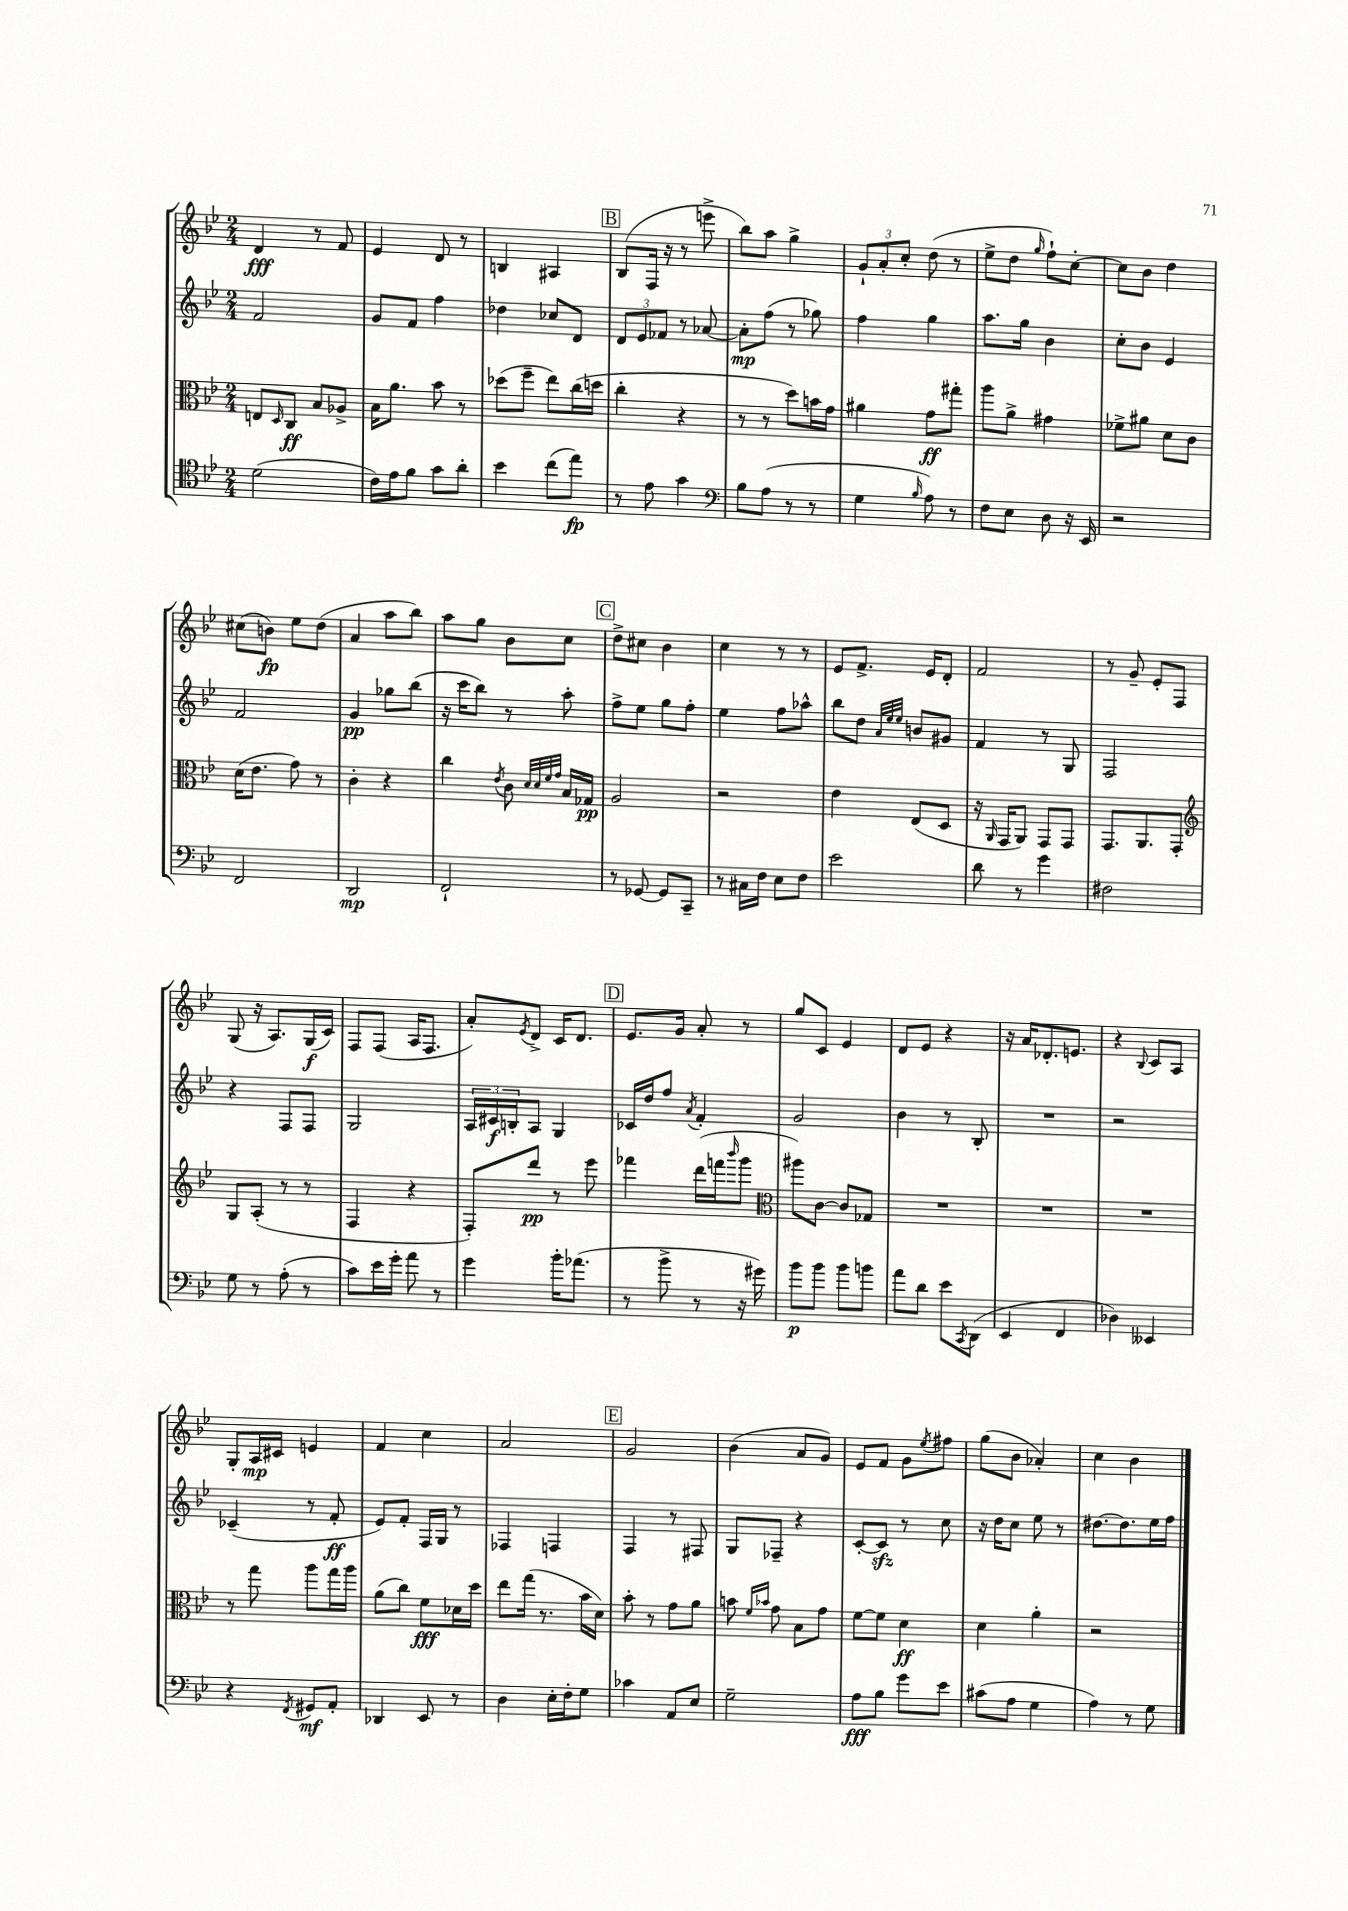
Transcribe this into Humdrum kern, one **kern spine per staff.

**kern	**kern	**kern	**kern
*staff4	*staff3	*staff2	*staff1
*clefC4	*clefC3	*clefG2	*clefG2
*k[b-e-]	*k[b-e-]	*k[b-e-]	*k[b-e-]
*M2/4	*M2/4	*M2/4	*M2/4
(2d	8E	2f	4d
.	16qqD	.	.
.	8C	.	.
.	8B-	.	8r
.	8A-^	.	8f
=	=	=	=
16c)	16B-	8g	4e-
16e-	8.a	.	.
8f	.	8f	.
8g	8b-	4ff	8d
8a'	8r	.	8r
=	=	=	=
4b-	(8dd-	4dd-	4B
.	8ff~	.	.
(8cc	8ee-)	8cc-	4A#
8ee-)	(16cc	8d	.
.	16dd	.	.
=	=	=	=
8r	4cc'	12d	(8B-
.	.	12e-	.
8e-	.	.	16F
.	.	12f-	.
.	.	.	16r
4g	4r	8r	8r
.	.	[8a-	8eee^
=	=	=	=
*clefF4	*	*	*
8B-	8r	8a-']	8bb-)
(8A	8r	(8ff	8aa
8r	8dd)	8r	4gg^
8r	16b	8gg-)	.
.	16g	.	.
=	=	=	=
4G	4a#	4ff	12g`
.	.	.	12a'
.	.	.	12cc'
16qqB-	.	.	.
8A)	8g	4gg	(8dd
8r	8gg#'	.	8r
=	=	=	=
8F	8aa	8.aa	8ee-^
8E-	8a^	.	8dd
.	.	16gg	.
.	.	.	16qqgg
8D	4g#	4b-	8ff`)
16r	.	.	[8cc'
16EE-	.	.	.
=	=	=	=
2r	8f-^	8cc'	8cc]
.	8a#	8b-	8b-
.	8d	4e-	4dd
.	8c	.	.
=	=	=	=
2FF	(16d	2f	(8cc#
.	8.e-	.	.
.	.	.	8b)
.	8g)	.	8ee-
.	8r	.	(8dd
=	=	=	=
2DD	4c'	4g	4a
.	4r	8gg-	8aa
.	.	(8bb-	8bb-)
=	=	=	=
2FF`	4cc	16r	8aa
.	.	16ccc	.
.	.	8bb-)	8gg
.	8qe-	.	.
.	8c	8r	8b-
.	32qqd	.	.
.	32qqd	.	.
.	32qqf	.	.
.	32qqg	.	.
.	16B-	8aa'	8cc
.	16G-	.	.
=	=	=	=
8r	2A	8ff^	8dd^
[8GG-	.	8ee-	8cc#
8GG-]	.	8gg	4b-
8CC~	.	8ff'	.
=	=	=	=
8r	2r	4ee-	4cc
16C#	.	.	.
16F	.	.	.
8E-	.	8ff	8r
8F	.	8aa-^^	8r
=	=	=	=
2e-	4e-	8bb-	8e-
.	.	8dd	8.f^
.	.	32qqa	.
.	.	32qqee-	.
.	.	32qqee-	.
.	(8E-	8b	.
.	.	.	16e-
.	8D	8g#	8d'
=	=	=	=
8d	16r	4f	2f
.	16qqAA	.	.
.	16GG	.	.
8r	8AA)	.	.
4g	8GG	8r	.
.	8GG	8G	.
=	=	=	=
2F#	8.GG	2F	8r
.	.	.	8g~
.	8.AA	.	.
.	.	.	8e-'
.	8GG'	.	8F
=	=	=	=
*	*clefG2	*	*
8G	8G	4r	(8G
8r	(8A'	.	16r
.	.	.	8.A)
(8A'	8r	8F	.
8r	8r	8F	(16G
.	.	.	16c)
=	=	=	=
8c)	4F	2G	8F
16e-	.	.	(8F
16g'	.	.	.
8a	4r	.	16A
.	.	.	8.F
8r	.	.	.
=	=	=	=
4g	8F')	24A	8a')
.	.	24c#	.
.	.	24B'	.
.	.	.	8qe-
.	8ddd	8A	8d^
16b-'	8r	4G	16c
(8.a-	.	.	8.d
.	8eee-	.	.
=	=	=	=
8r	4fff-	16c-	8.e-
.	.	16dd	.
8b-^	.	8ff	.
.	.	.	16g
.	.	8qa	.
8r	(16ddd	4f'	8a'
.	16fff	.	.
.	16qqbbb-	.	.
16r	8ggg	.	8r
16g#)	.	.	.
=	=	=	=
*	*clefC3	*	*
8b-	8aa#)	2g	8gg
8b-	[8c	.	8c
8b-	8c]	.	4e-
8b	8G-	.	.
=	=	=	=
8a	2r	4b-	8d
8d	.	.	8e-
8e-	.	8r	4r
8qCC	.	.	.
(8DD	.	8B-'	.
=	=	=	=
4EE-	2r	2r	16r
.	.	.	16a
.	.	.	8.d-'
4FF	.	.	.
.	.	.	8.e
=	=	=	=
4D-)	2r	2r	4r
.	.	.	8qqB-
4EE--	.	.	8c
.	.	.	8A
=	=	=	=
4r	8r	(4c-~	8G'
.	8gg	.	16A
.	.	.	16c#
8qFF	.	.	.
8GG#	8aa	8r	4e
8AA'	16gg	8f'	.
.	16aa	.	.
=	=	=	=
4DD-	(8a	8e-)	4f
.	8cc)	8f'	.
8EE-	8f	16F	4cc
.	.	16G	.
8r	16d-	8r	.
.	16dd	.	.
=	=	=	=
4D	8ee-	4F-	2a
.	(16gg	.	.
.	8.r	.	.
16E-'	.	4F	.
16F'	.	.	.
8G	16b-	.	.
.	16d)	.	.
=	=	=	=
4c-	8b-'	4F	2g
.	8r	.	.
8AA	8g	8r	.
8E-	8a	8F#	.
=	=	=	=
2G~	8b	8G	(4b-
.	16qqf	.	.
.	16qqb-	.	.
.	8g	8F-~	.
.	8B-	4r	8a
.	8g	.	8g)
=	=	=	=
8A	[8f	[8c'	8e-
8B-	8f]	8c]	8f
8g	4d	8r	8g
.	.	.	8qee-
8e-	.	8cc	8ff#
=	=	=	=
(8c#	4d	16r	(8gg
.	.	16dd	.
8A	.	8cc	8b-
4G	4a'	8ee-	4a-')
.	.	8r	.
=	=	=	=
4A)	2r	[8.dd#	4cc
.	.	8.dd#]	.
8r	.	.	4b-
8G	.	16ee-	.
.	.	16ff	.
==	==	==	==
*-	*-	*-	*-
